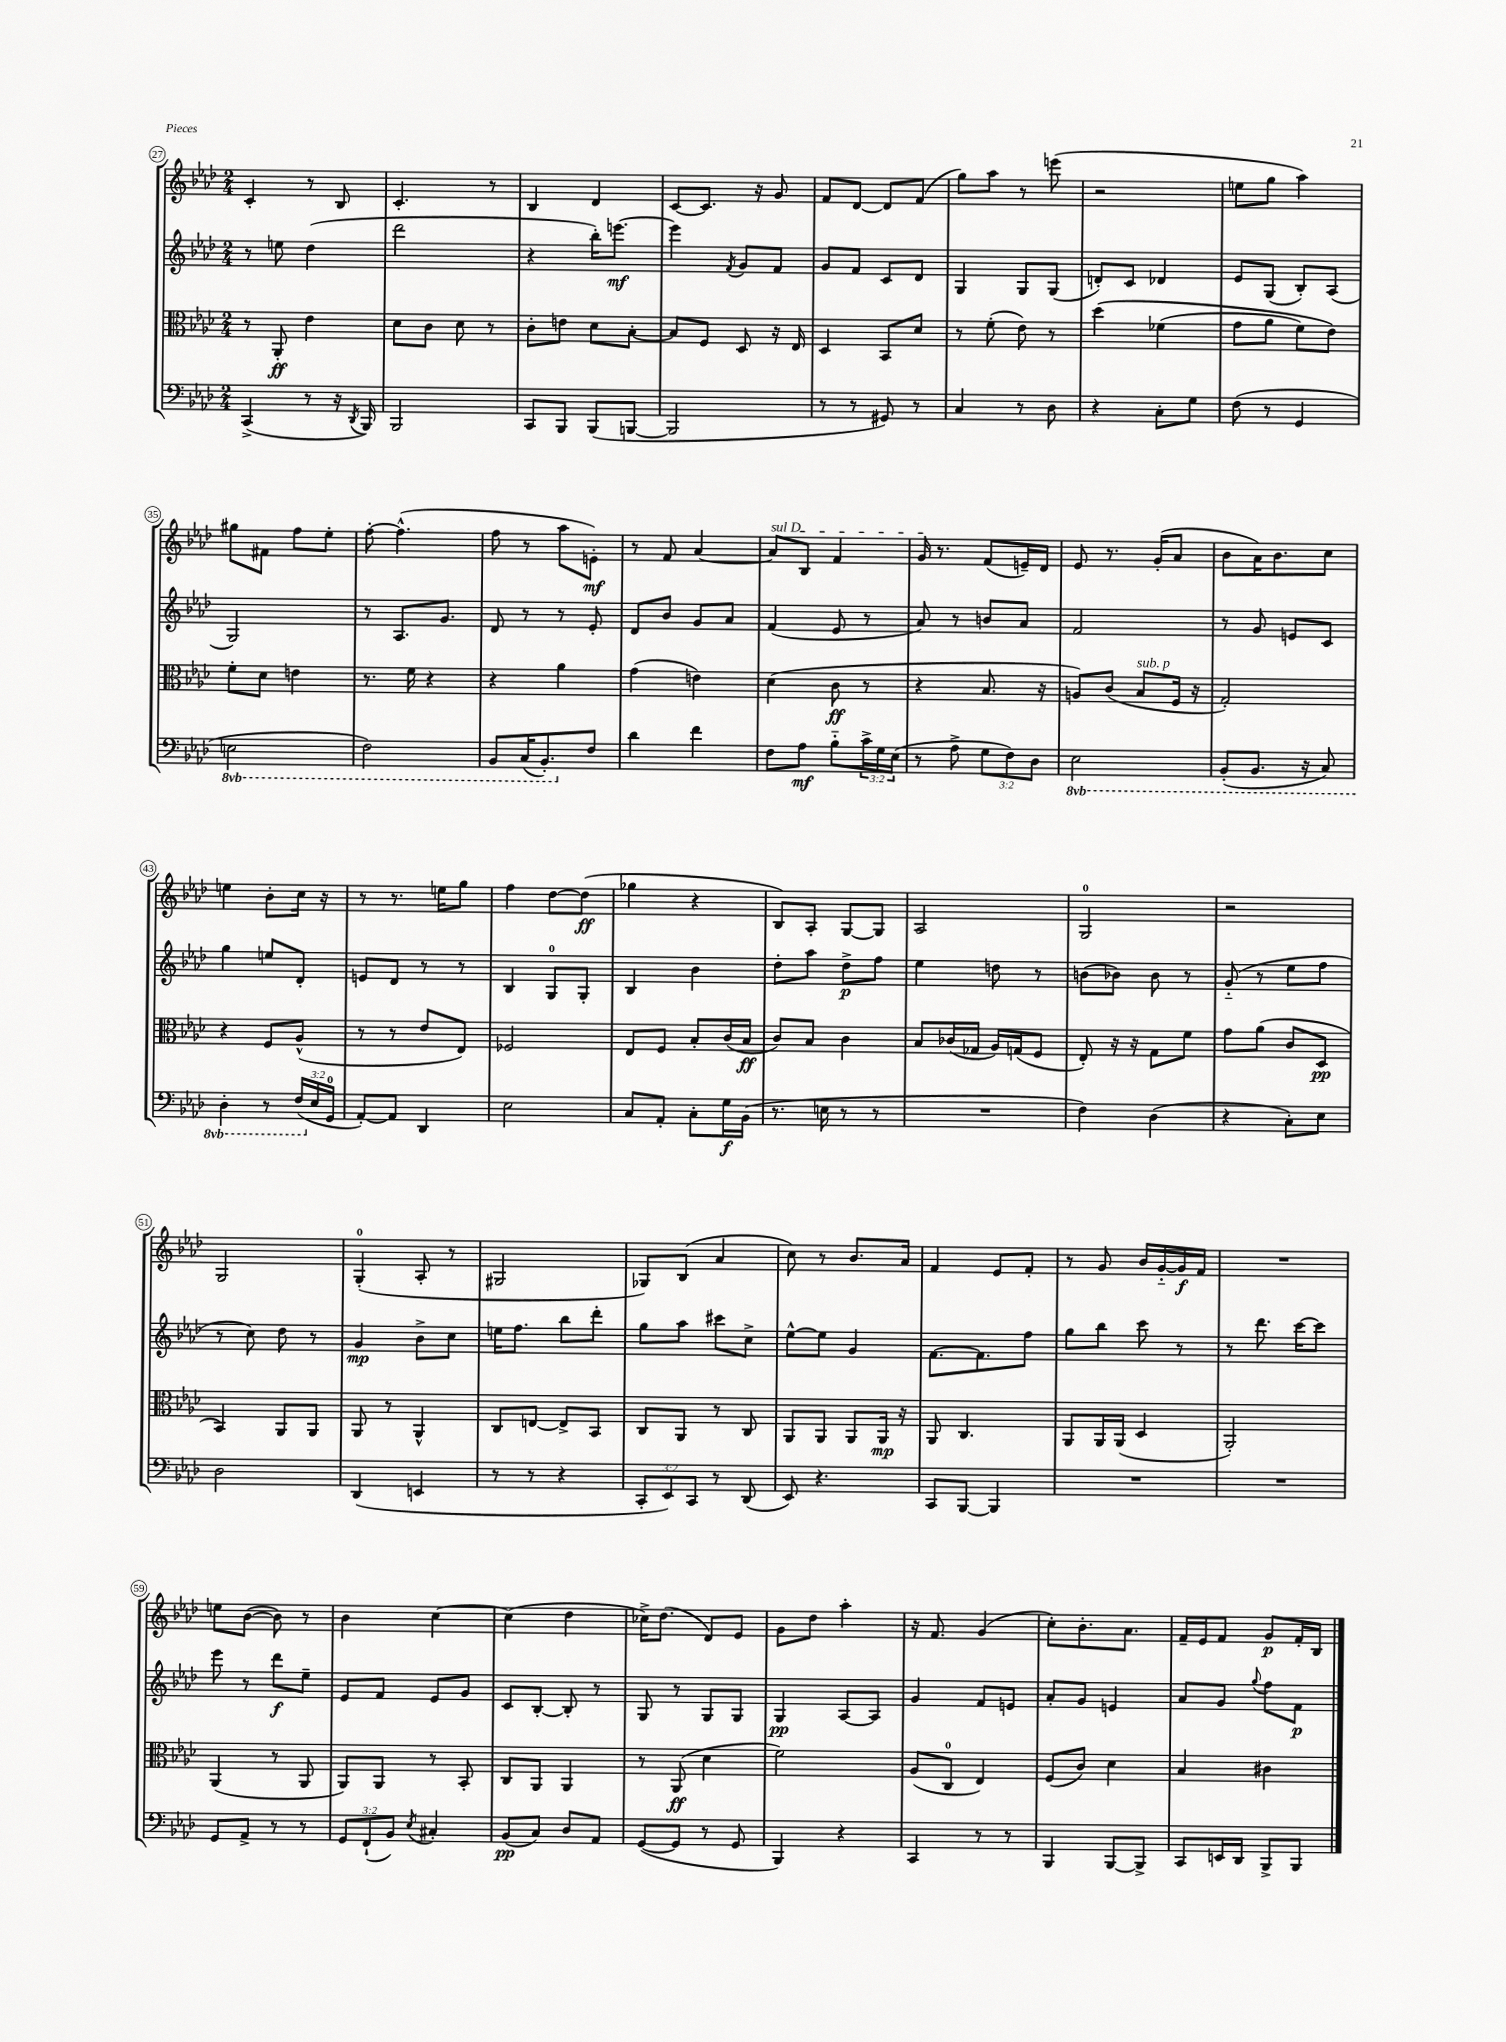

**kern	**kern	**kern	**kern
*staff4	*staff3	*staff2	*staff1
*clefF4	*clefC3	*clefG2	*clefG2
*k[b-e-a-d-]	*k[b-e-a-d-]	*k[b-e-a-d-]	*k[b-e-a-d-]
*M2/4	*M2/4	*M2/4	*M2/4
(4CC^/	8r	8r	4c'/
.	8AA-'/	8ee\	.
8r	4e-\	(4dd-\	8r
16r	.	.	8B-/
8qDD-/	.	.	.
16BBB-/)	.	.	.
=	=	=	=
2BBB-/	8d-\L	2ddd-\	4.c'/
.	8c\J	.	.
.	8d-\	.	.
.	8r	.	8r
=	=	=	=
8CC/L	8c'\L	4r	4B-/
8BBB-/J	8e\J	.	.
(8BBB-/L	8d-\L	16bb-'\LK)	4d-/
.	.	[8.eee\J	.
[8BBB/J	[8B-'\J	.	.
=	=	=	=
2BBB/]	8B-/]L	4eee\]	[8c/L
.	8F/J	.	8.c/]J
.	.	8qf/	.
.	8D-/	8g/L	.
.	.	.	16r
.	16r	8f/J	8g/
.	16E-/	.	.
=	=	=	=
8r	4D-/	8g/L	8f/L
8r	.	8f/J	[8d-/J
8GG#/)	8BB-/L	8c/L	8d-/]L
8r	8d-/J	8d-/J	(8f/J
=	=	=	=
4C/	8r	4G/	8gg\L)
.	(8f'\	.	8aa-\J
8r	8e-\)	8G/L	8r
8D-\	8r	(8G/J	(8eee\
=	=	=	=
4r	&(4dd-\	8d'/L)	2r
.	.	8c/J	.
8C'\L	(4f-\	4d-/	.
8G\J	.	.	.
=	=	=	=
(8F\	8g\L	8e-/L	8ee\L
8r	8a-\J	(8G/J	8gg\J
4GG/	8f\L)	8B-'/L)	4aa-\)
.	8e-\J&)	(8A-/J	.
=	=	=	=
2EE\	8f'\L	2G/)	8gg#\L
.	8d-\J	.	8f#\J
.	4e\	.	8ff\L
.	.	.	8ee-'\J
=	=	=	=
2FF\)	8.r	8r	[8ff'\
.	.	8.A-/L	(4.ff^^\]
.	16f\	.	.
.	4r	.	.
.	.	8.g/J	.
=	=	=	=
8BBB-/L	4r	8d-/	8ff\
(16CC/K	.	8r	8r
8.BBB-'/)	.	.	.
.	4a-\	8r	8aa-\L
8F/J	.	8e-'/	8e'\J)
=	=	=	=
4d-\	(4g\	8d-/L	8r
.	.	8b-/J	8f/
4f\	4e\)	8g/L	[4a-/
.	.	8a-/J	.
=	=	=	=
8F\L	(4d-\	(4f/	8a-/]L
8A-\J	.	.	8B-/J
8B-'~\L	8c\	8e-/	4f/
24c^\L	8r	8r	.
24G\	.	.	.
(24E-\JJ	.	.	.
=	=	=	=
8r	4r	8a-/)	16g/
.	.	.	8.r
8A-^\	.	8r	.
12G\L	8.B-/	8b/L	(8f/L
12F\)	.	.	.
.	.	8a-/J	16e~/L)
12D-\J	.	.	.
.	16r	.	16d-/JJ
=	=	=	=
2EE-\	8A/L)	2f/	8e-/
.	(8c/J	.	8.r
.	8B-/L	.	.
.	.	.	(16g'/LK
.	16F/Jk	.	8a-/J
.	16r	.	.
=	=	=	=
(8BBB-'/L	2G'/)	8r	8b-\L
8.BBB-/J	.	8g/	16a-\K)
.	.	.	8.b-\
.	.	8e/L	.
16r	.	.	.
8CC/)	.	8c/J	8cc\J
=	=	=	=
4DD-'\	4r	4gg\	4ee\
8r	8F/L	8ee/L	8b-'\L
(24FF/LL	(8A-^^/J	8d-'/J	16cc\Jk
24E-/	.	.	.
.	.	.	16r
24GG/JJ	.	.	.
=	=	=	=
[8AA-'/L)	8r	8e/L	8r
8AA-/]J	8r	8d-/J	8.r
4DD-/	8e-/L	8r	.
.	.	.	16ee\LK
.	8E-/J)	8r	8gg\J
=	=	=	=
2E-\	2F-/	4B-/	4ff\
.	.	8G/L	[8dd-\L
.	.	8G'/J	(8dd-\]J
=	=	=	=
8C/L	8E-/L	4B-/	4gg-\
8AA-'/J	8F/J	.	.
8C'\L	8B-'/L	4b-\	4r
16G\L	(16c/L	.	.
(16BB-\JJ	16B-/JJ	.	.
=	=	=	=
8.r	8c/L)	8dd-'\L	8B-/L)
.	8B-/J	8aa-\J	8A-'/J
16E\	.	.	.
8r	4c\	8dd-^\L	[8G/L
8r	.	8ff\J	8G/]J
=	=	=	=
2r	8B-/L	4ee-\	2A-/
.	(16c-/L	.	.
.	16G-/JJ	.	.
.	16A-/LL)	8dd\	.
.	(16G/J	.	.
.	8F/J	8r	.
=	=	=	=
4F\)	8E-'/)	(8b\L	2G/
.	16r	8b-\J)	.
.	16r	.	.
(4D-\	8G\L	8b-\	.
.	8f\J	8r	.
=	=	=	=
4r	8g\L	(8g'~/	2r
.	(8a-\J	8r	.
8C'\L)	8c/L	8ee-\L	.
8E-\J	8D-/J	8ff\J	.
=	=	=	=
2D-\	4BB-/)	8r	2G/
.	.	8cc\)	.
.	8AA-/L	8dd-\	.
.	8AA-/J	8r	.
=	=	=	=
(4DD-/	8AA-/	4g/	(4G'/
.	8r	.	.
4EE/	4AA-^^/	8b-^\L	8A-'/
.	.	8cc\J	8r
=	=	=	=
8r	8C/L	16ee\LK	2G#/
.	.	8.ff\J	.
8r	[8E/J	.	.
4r	8E^/]L	8bb-\L	.
.	8BB-/J	8ddd-'\J	.
=	=	=	=
12CC'/L	8C/L	8gg\L	8G-/L)
12EE-/)	.	.	.
.	8AA-/J	8aa-\J	(8B-/J
12CC/J	.	.	.
8r	8r	8ccc#\L	4a-/
(8DD-/	8C/	8cc^\J	.
=	=	=	=
8EE-/)	8AA-/L	[8ee-^^\L	8cc\)
4.r	8AA-/J	8ee-\]J	8r
.	8AA-/L	4g/	8.b-/L
.	16AA-/Jk	.	.
.	16r	.	16a-/Jk
=	=	=	=
8CC/L	8AA-/	[8.f\L	4f/
[8BBB-/J	4.C/	.	.
.	.	8.f\]	.
4BBB-/]	.	.	8e-/L
.	.	8ff\J	8f'/J
=	=	=	=
2r	8AA-/L	8gg\L	8r
.	16AA-/L	8bb-\J	8g/
.	(16AA-/JJ	.	.
.	4D-/	8ccc\	16b-/LL
.	.	.	[16g'~/
.	.	8r	16g/]
.	.	.	16f/JJ
=	=	=	=
2r	2AA-'/)	8r	2r
.	.	8.ddd-\	.
.	.	[16ccc\LK	.
.	.	8ccc\]J	.
=	=	=	=
8GG/L	(4AA-/	8eee-\	8ee\L
8AA-^/J	.	8r	([8b-\J
8r	8r	8ddd-\L	8b-\])
8r	8AA-/	8ee-~\J	8r
=	=	=	=
12GG/L	8AA-/L)	8e-/L	4b-\
(12FF`/	.	.	.
.	8AA-/J	8f/J	.
12BB-/J)	.	.	.
8qE-/	.	.	.
4C#'/	8r	8e-/L	[4cc\
.	8BB-'/	8g/J	.
=	=	=	=
(8BB-/L	8C/L	8c/L	(4cc\]
8C/J)	8AA-/J	[8B-'/J	.
8D-/L	4AA-/	8B-'/]	4dd-\
8AA-/J	.	8r	.
=	=	=	=
([8GG/L	8r	8G/	16cc-^\LK)
.	.	.	(8.dd-\J
8GG/]J	(8AA-/	8r	.
8r	4d-\	8G/L	8d-/L)
8GG/	.	8G/J	8e-/J
=	=	=	=
4BBB-/)	2f\)	4G/	8g\L
.	.	.	8dd-\J
4r	.	[8A-/L	4aa-'\
.	.	8A-/]J	.
=	=	=	=
4CC/	(8A-/L	4g/	16r
.	.	.	8.f/
.	8C/J	.	.
8r	4E-/)	8f/L	(4g/
8r	.	8e/J	.
=	=	=	=
4BBB-/	(8F/L	8a-'/L	8cc'\L)
.	8c/J)	8g/J	8.b-'\
[8BBB-/L	4d-\	4e/	.
.	.	.	8.a-\J
8BBB-^/]J	.	.	.
=	=	=	=
8CC/L	4B-/	8a-/L	16f~/LL
.	.	.	16e-/J
16EE/L	.	8g/J	8f/J
16DD-/JJ	.	.	.
.	.	8qqgg/	.
8BBB-^/L	4c#\	8ff\L	8g/L
8BBB-/J	.	8f\J	16f'/L
.	.	.	16B-/JJ
==	==	==	==
*-	*-	*-	*-
